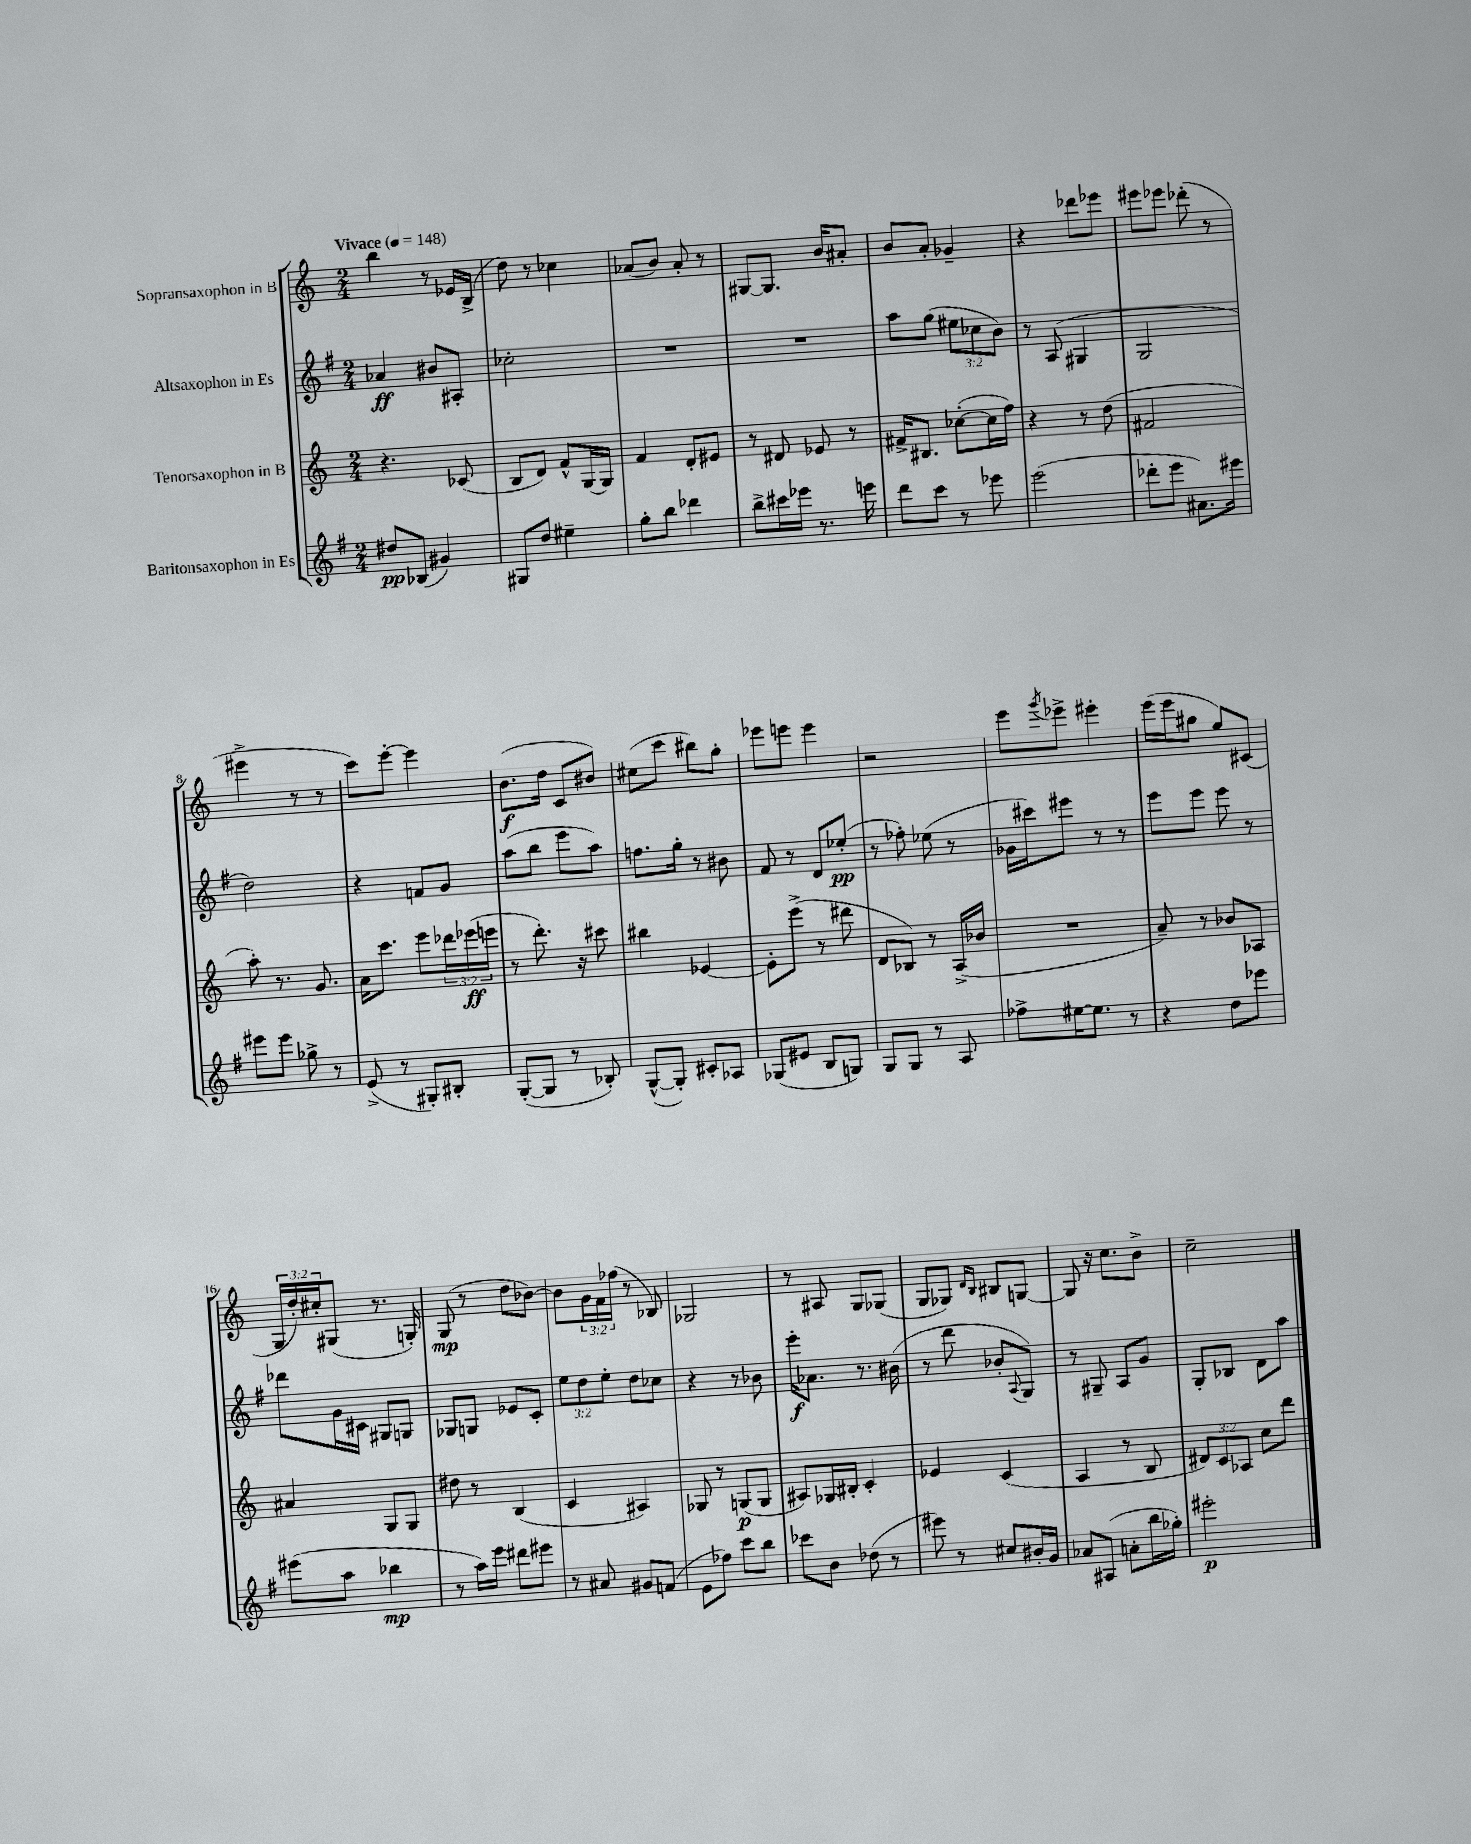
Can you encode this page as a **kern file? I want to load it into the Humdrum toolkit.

**kern	**dynam	**kern	**dynam	**kern	**dynam	**kern	**dynam
*part4	*part4	*part3	*part3	*part2	*part2	*part1	*part1
*staff4	*staff4	*staff3	*staff3	*staff2	*staff2	*staff1	*staff1
*I"Baritonsaxophon in Es	*	*I"Tenorsaxophon in B	*	*I"Altsaxophon in Es	*	*I"Sopransaxophon in B	*
*clefG2	*	*clefG2	*	*clefG2	*	*clefG2	*
*k[f#]	*	*k[]	*	*k[f#]	*	*k[]	*
*M2/4	*	*M2/4	*	*M2/4	*	*M2/4	*
*MM148	*	*MM148	*	*MM148	*	*MM148	*
=1	=1	=1	=1	=1	=1	=1	=1
!	!	!	!	!	!	!LO:TX:a:B:t=Vivace	!
8dd#X/L	pp	4.r	.	4a-X/	ff	4bb\	.
(8B-X/J	.	.	.	.	.	.	.
4g#X/)	.	.	.	8b#X/L	.	8r	.
.	.	(8c-X/	.	8A#X'/J	.	16e-X/LL	.
.	.	.	.	.	.	(16B^/JJ	.
=2	=2	=2	=2	=2	=2	=2	=2
8G#X/L	.	8B/L	.	2cc-X'\	.	8dd\)	.
8dd/J	.	8d/J)	.	.	.	8r	.
4ee#X~\	.	8f^^/L	.	.	.	4cc-X\	.
.	.	[16G/L	.	.	.	.	.
.	.	16G/JJ]	.	.	.	.	.
=3	=3	=3	=3	=3	=3	=3	=3
8gg'\L	.	4f/	.	2r	.	(8a-X/L	.
8bb\J	.	.	.	.	.	8b/J)	.
4ddd-X\	.	8d'/L	.	.	.	8a-'/	.
.	.	8e#X/J	.	.	.	8r	.
=4	=4	=4	=4	=4	=4	=4	=4
8bb^\L	.	8r	.	2r	.	[8G#X/L	.
16ccc#X\L	.	8d#X/	.	.	.	8.G#/J]	.
16eee-X\JJ	.	.	.	.	.	.	.
8.r	.	8e-X/	.	.	.	.	.
.	.	.	.	.	.	16b/KL	.
.	.	8r	.	.	.	8a#X'/J	.
16eeen\	.	.	.	.	.	.	.
=5	=5	=5	=5	=5	=5	=5	=5
8ddd\L	.	16f#X^/KL	.	8aa\L	.	8b/L	.
.	.	8.B#X/J	.	.	.	.	.
8ccc\J	.	.	.	(8gg\J	.	8a'/J	.
8r	.	([8cc-X'\L	.	12ee#X\L	.	4g-X~/	.
.	.	.	.	12cc-X\	.	.	.
8eee-X\	.	16cc-\L]	.	.	.	.	.
.	.	.	.	12b\J)	.	.	.
.	.	16ff\JJ)	.	.	.	.	.
=6	=6	=6	=6	=6	=6	=6	=6
(2eee\	.	4r	.	8r	.	4r	.
.	.	.	.	(8A/	.	.	.
.	.	8r	.	4G#X/	.	8ddd-X\L	.
.	.	(8dd\	.	.	.	8eee-X\J	.
=7	=7	=7	=7	=7	=7	=7	=7
8ddd-X'\L	.	2f#X/	.	2G/	.	8eee#X\L	.
8eee\J	.	.	.	.	.	8eee-X\J	.
8.a#X\L)	.	.	.	.	.	(8ddd-X'\	.
.	.	.	.	.	.	8r	.
16eee#X\Jk	.	.	.	.	.	.	.
!!LO:LB:g=z
=8	=8	=8	=8	=8	=8	=8	=8
8eee#X\L	.	8aa'\)	.	2dd\)	.	4eee#X^\	.
8eee#\J	.	8.r	.	.	.	.	.
8gg-X^\	.	.	.	.	.	8r	.
.	.	8.g/	.	.	.	.	.
8r	.	.	.	.	.	8r	.
=9	=9	=9	=9	=9	=9	=9	=9
(8e^/	.	16a\KL	.	4r	.	8ccc\L)	.
.	.	8.ccc\J	.	.	.	.	.
8r	.	.	.	.	.	[8eee'\J	.
8G#X'/L)	.	8eee\L	.	8fn/L	.	4eee\]	.
8B#X'/J	.	24ddd-X\L	.	8g/J	.	.	.
.	.	(24eee-X\	ff	.	.	.	.
.	.	24eeen\JJ	.	.	.	.	.
=10	=10	=10	=10	=10	=10	=10	=10
([8G'/L	.	8r	.	(8aa\L	.	(8.b\L	f
8G/J]	.	8.ddd'\)	.	8bb\J	.	.	.
.	.	.	.	.	.	16dd\Jk	.
8r	.	.	.	8eee\L	.	8c/L	.
.	.	16r	.	.	.	.	.
8B-X'/)	.	8ccc#X\	.	8aa\J)	.	8b#X/J)	.
=11	=11	=11	=11	=11	=11	=11	=11
([8G^^/L	.	4bb#X\	.	8.ffn\L	.	(8cc#X\L	.
8G'/J])	.	.	.	.	.	8ccc\J	.
.	.	.	.	16gg'\Jk	.	.	.
8c#X'/L	.	[4e-X/	.	8r	.	8bb#X\L)	.
8A-X/J	.	.	.	8b#X\	.	8gg'\J	.
=12	=12	=12	=12	=12	=12	=12	=12
(8G-X/L	.	8e-'\L]	.	8f#/	.	8eee-X\L	.
8e#X/J	.	(8eee^\J	.	8r	.	8eeen\J	.
8B/L	.	8r	.	8d/L	.	4eee\	.
8Gn/J)	.	8ddd#X\	.	(8ee-X'/J	pp	.	.
=13	=13	=13	=13	=13	=13	=13	=13
8G/L	.	8d/L	.	8r	.	2r	.
8G/J	.	8B-X/J)	.	8ff-X'\)	.	.	.
8r	.	8r	.	(8ee-X\	.	.	.
8A/	.	(16A^/LL	.	8r	.	.	.
.	.	16b-X/JJ	.	.	.	.	.
=14	=14	=14	=14	=14	=14	=14	=14
8ff-X^\L	.	2r	.	16g-X\LL	.	8eee\L	.
.	.	.	.	16ccc#X\J)	.	.	.
.	.	.	.	.	.	8qggg/	.
[16ee#X\K	.	.	.	8eee#X\J	.	8eee-X^\J	.
8.ee#\J]	.	.	.	.	.	.	.
.	.	.	.	8r	.	4eee#X'\	.
8r	.	.	.	8r	.	.	.
=15	=15	=15	=15	=15	=15	=15	=15
4r	.	8a~/)	.	8eee\L	.	(16eee\LL	.
.	.	.	.	.	.	16eee\J	.
.	.	8r	.	8eee\J	.	8gg#X\J	.
8dd\L	.	8b-X/L	.	8eee\	.	8ee/L)	.
8eee-X\J	.	8A-X/J	.	8r	.	(8c#X/J	.
!!LO:LB:g=z
=16	=16	=16	=16	=16	=16	=16	=16
(8eee#X\L	.	4a#X/	.	8ddd-X\L	.	24G/LL	.
.	.	.	.	.	.	24dd'/)	.
.	.	.	.	.	.	24cc#X'/J	.
8aa\J	.	.	.	16g\L	.	(8G#X/J	.
.	.	.	.	16c#X\JJ	.	.	.
4bb-X\	mp	8G/L	.	8G#X/L	.	8.r	.
.	.	8G/J	.	8Gn/J	.	.	.
.	.	.	.	.	.	16Gn'/)	.
=17	=17	=17	=17	=17	=17	=17	=17
8r	.	8dd#X\	.	8G-X/L	.	(8G/	mp
16aa\LL)	.	8r	.	8Gn/J	.	8r	.
16eee\JJ	.	.	.	.	.	.	.
8ddd#X\L	.	(4B/	.	8e-X/L	.	8dd\L	.
8eee#X\J	.	.	.	8c'/J	.	[8b-X\J)	.
=18	=18	=18	=18	=18	=18	=18	=18
8r	.	4c/	.	12ee\L	.	8b-\L]	.
.	.	.	.	12dd\	.	.	.
8a#X/	.	.	.	.	.	24g\L	.
.	.	.	.	12ee'\J	.	24f\	.
.	.	.	.	.	.	(24ff-X\JJ	.
8g#X/L	.	4A#X/)	.	8dd\L	.	8r	.
(8fn/J	.	.	.	8cc-X\J	.	8B-X/)	.
=19	=19	=19	=19	=19	=19	=19	=19
8e\L	.	8G-X/	.	4r	.	2G-X/	.
8ff-X\J)	.	8r	.	.	.	.	.
8ccc\L	.	(8Gn/L	p	8r	.	.	.
8bb\J	.	8G/J	.	8b-X\	.	.	.
=20	=20	=20	=20	=20	=20	=20	=20
8ccc-X\L	.	8A#X/L)	.	16eee'\KL	f	8r	.
.	.	.	.	8.a-X\J	.	.	.
8b\J	.	16G-X/L	.	.	.	8A#X/	.
.	.	16B#X'/JJ	.	.	.	.	.
(8dd-X\	.	4c'/	.	8.r	.	8G/L	.
8r	.	.	.	.	.	(8G-X/J	.
.	.	.	.	(16b#X\	.	.	.
=21	=21	=21	=21	=21	=21	=21	=21
8eee#X\)	.	4e-X/	.	8r	.	8G/L	.
8r	.	.	.	8ddd\	.	8G-X/J)	.
.	.	.	.	.	.	16qqd/LL	.
.	.	.	.	.	.	16qqB/JJ	.
8cc#X/L	.	(4c/	.	8b-X'/L	.	8B#X/L	.
.	.	.	.	8qqA/	.	.	.
16b#X'/L	.	.	.	8G/J)	.	[8Gn/J	.
16g/JJ	.	.	.	.	.	.	.
=22	=22	=22	=22	=22	=22	=22	=22
8a-X/L	.	4A/	.	8r	.	8G/]	.
(8A#X/J	.	.	.	8G#X~/	.	16r	.
.	.	.	.	.	.	8.cc\L	.
8an'\L	.	8r	.	8A/L	.	.	.
16bb\L	.	8B/	.	8g/J	.	8b^\J	.
16gg-X'\JJ)	.	.	.	.	.	.	.
=23	=23	=23	=23	=23	=23	=23	=23
2eee#X'\	p	12d#X/L)	.	8G'/L	.	2cc~\	.
.	.	12c/	.	.	.	.	.
.	.	.	.	8B-X/J	.	.	.
.	.	12A-X/J	.	.	.	.	.
.	.	8cc\L	.	8d\L	.	.	.
.	.	8ddd\J	.	8aa\J	.	.	.
==	==	==	==	==	==	==	==
*-	*-	*-	*-	*-	*-	*-	*-
